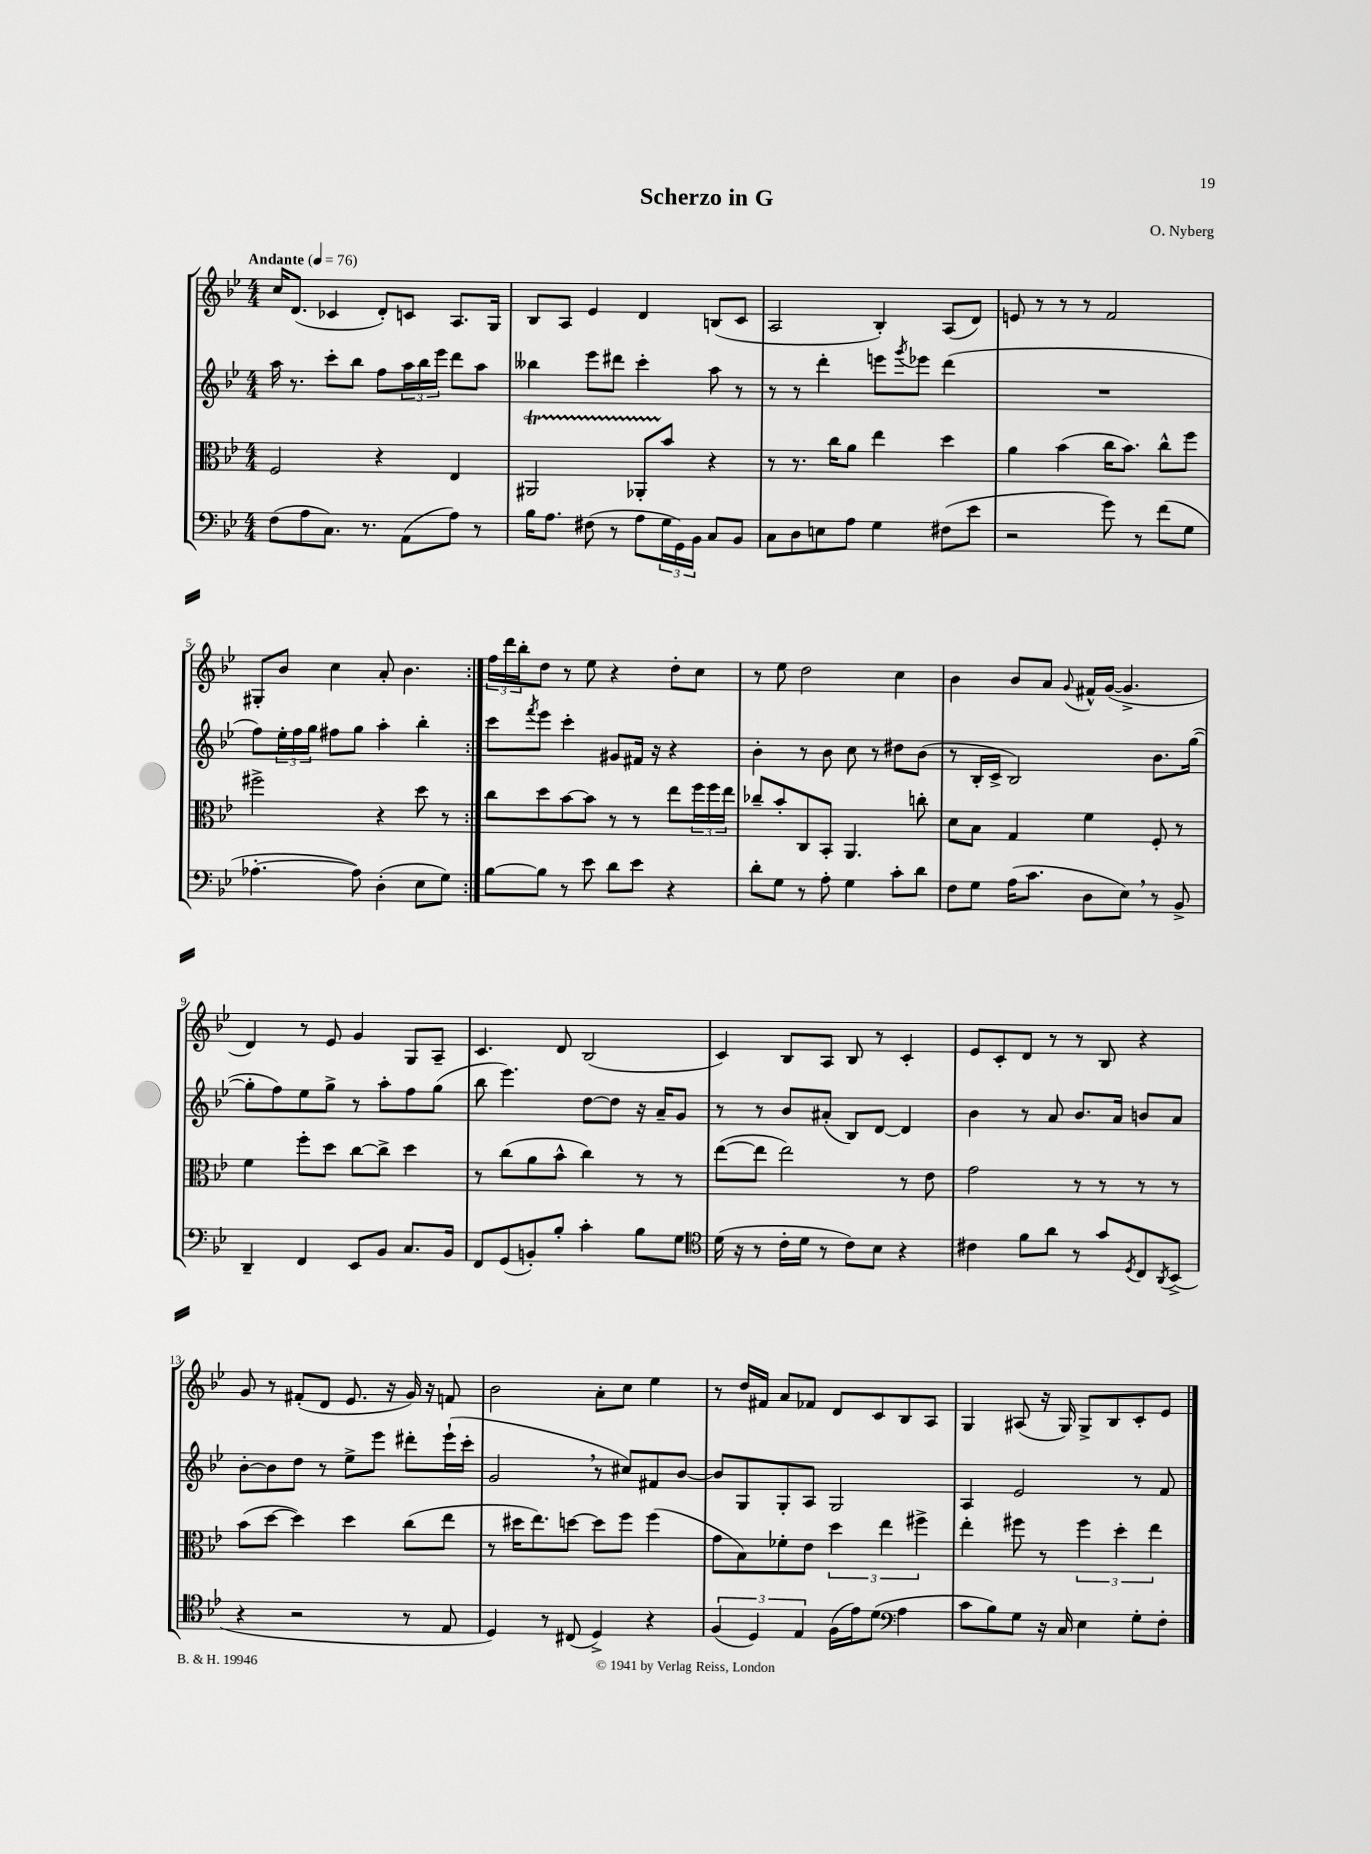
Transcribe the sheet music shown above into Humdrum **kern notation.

**kern	**kern	**kern	**kern
*staff4	*staff3	*staff2	*staff1
*clefF4	*clefC3	*clefG2	*clefG2
*k[b-e-]	*k[b-e-]	*k[b-e-]	*k[b-e-]
*M4/4	*M4/4	*M4/4	*M4/4
*MM76	*MM76	*MM76	*MM76
(8F\L	2F/	16aa\	16cc/LK
.	.	8.r	(8.d/J
8A\	.	.	.
8.C\J)	.	8ccc'\L	4c-/
.	.	8bb-\J	.
8.r	.	.	.
.	4r	8ff\L	8d'/L)
(8AA\L	.	24aa\L	8c/J
.	.	24bb-\	.
.	.	24eee-\JJ	.
8A\J)	4E-/	8ddd\L	8.A/L
8r	.	8aa\J	.
.	.	.	16G/Jk
=	=	=	=
16B-\LK	2AA#/	4bb--\	8B-/L
8.A\J	.	.	.
.	.	.	8A/J
(8F#\	.	8eee-\L	4e-/
8r	.	8ddd#\J	.
8A\L	8AA-'/L	4ccc'\	4d/
24G\L	8b-/J	.	.
24GG\)	.	.	.
24BB-\JJ	.	.	.
8C/L	4r	8aa\	(8B/L
8BB-/J	.	8r	8c/J
=	=	=	=
8C\L	8r	8r	2A/
8D\	8.r	8r	.
8E\	.	4ddd'\	.
.	16cc\LK	.	.
8A\J	8a\J	.	.
4G\	4ee-\	8eee\L	4B-'/)
.	.	8qggg/	.
.	.	8eee-\J	.
(8F#\L	4dd\	(4ddd\	(8A/L
8e-\J	.	.	8d/J)
=	=	=	=
2r	4a\	1r	8e/
.	.	.	8r
.	(4b-\	.	8r
.	.	.	8r
8g\)	16cc\LK	.	2f/
.	8.b-\J)	.	.
8r	.	.	.
(8f\L	8cc^^\L	.	.
8G\J	8ff\J	.	.
=	=	=	=
[4.A-'\	2ff#^\	8ff\L)	8G#'/L
.	.	24ee-'\L	8b-/J
.	.	24ff\	.
.	.	24gg\JJ	.
.	.	8ff#\L	4cc\
8A-\])	.	8gg\J	.
(4D'\	4r	4aa'\	8a'/
.	.	.	4.b-\
8E-\L	8dd\	4bb-'\	.
8G\J)	8r	.	.
=:|!	=:|!	=:|!	=:|!
[8B-\L	8cc\L	8ccc\L	24ff\LL
.	.	.	24ddd\
.	.	.	24bb-'\J
.	.	8qfff/	.
8B-\]J	8dd\	8eee-\J	8dd\J
8r	[8b-\	4ccc'\	8r
8e-\	8b-\]J	.	8ee-\
8d\L	8r	8g#/L	4r
8e-\J	8r	16f#/Jk	.
.	.	16r	.
4r	8ee-\L	4r	8dd'\L
.	24ff\L	.	8cc\J
.	24ff\	.	.
.	24ee-\JJ	.	.
=	=	=	=
8d'\L	8cc-~/L	4b-'\	8r
8G\J	8b-'/	.	8ee-\
8r	8C/	8r	2dd\
8A'\	8BB-'/J	8b-\	.
4G\	4.AA/	8cc\	.
.	.	8r	.
8c'\L	.	8dd#\L	4cc\
8d\J	8cc'\	(8b-\J	.
=	=	=	=
8F\L	8d\L	8r	4b-\
8G\J	8B-\J	16B-'/LL	.
.	.	16c^/JJ	.
(16A\LK	4G/	2B-/)	8b-/L
8.c\J	.	.	.
.	.	.	8a/J
.	.	.	8qqg/
8D\L	4f\	.	16f#^^/LL
.	.	.	([16g/JJ
8E-\J)	.	.	4.g^/]
8r	8F'/	8.b-\L	.
8BB-^/	8r	.	.
.	.	([16gg\Jk	.
=	=	=	=
4DD~/	4f\	8gg'\]L	4d/)
.	.	8ff\)	.
4FF/	8ff'\L	8ee-\	8r
.	8dd\J	8gg^\J	8e-/
8EE-/L	[8cc\L	8r	4g/
8BB-/J	8cc^\]J	8aa'\L	.
8.C/L	4dd\	8ff\	8G/L
.	.	(8gg\J	8A~/J
16BB-/Jk	.	.	.
=	=	=	=
8FF/L	8r	8bb-\	4.c/
(8GG/	(8cc\L	4.eee-\)	.
8BB'/)	8a\	.	.
8B-'/J	8b-^^\J	.	8d/
4c'\	4cc\)	[8dd\L	(2B-/
.	.	8dd\]J	.
8B-\L	8r	16r	.
.	.	16a~/LK	.
8G\J	8r	8g/J	.
=	=	=	=
*clefC4	*	*	*
(16d\	([8ee-\L	8r	4c/)
16r	.	.	.
8r	8ee-\]J	8r	.
16c'\LL	2ee-\)	8b-/L	8B-/L
16d\JJ	.	.	.
8r	.	(8a#'/J	8A/J
8c\L)	.	8B-/L)	8B-/
8B-\J	.	[8d/J	8r
4r	8r	4d/]	4c'/
.	8e-\	.	.
=	=	=	=
4c#\	2g\	4b-\	8e-/L
.	.	.	8c'/
8f\L	.	8r	8d/J
8a\J	.	8a/	8r
8r	8r	8.b-/L	8r
8g/L	8r	.	8B-/
.	.	16a/Jk	.
8qD/	.	.	.
8C/	8r	8b/L	4r
8qAA/	.	.	.
(8BB-^/J	8r	8a/J	.
=	=	=	=
4r	(8b-\L	[8b-'\L	8g/
.	[8dd\J	8b-\]	8r
2r	4dd\])	8dd\J	(8f#'/L
.	.	8r	8d/J
.	4dd\	8ee-^\L	8.e-/
.	.	8eee-\J	.
.	.	.	16r
8r	(8cc\L	8ddd#'\L	16g/)
.	.	.	16r
8E-/	8ee-\J	(16eee-`\L	8f/
.	.	16ccc'\JJ	.
=	=	=	=
4D/)	8r	2g/	2b-\
.	16dd#\LK	.	.
.	8.ee-\)	.	.
8r	.	.	.
(8C#/	[8dd\J	.	.
4D^/)	8dd\]L	8r	8a'\L
.	8ff\J	8cc#/L)	8cc\J
4r	(4ff\	8f#/	4ee-\
.	.	[8b-/J	.
=	=	=	=
(6F/	8g\L	8b-/]L	8r
.	8B-\)	8G/	16dd/LL
6D/)	.	.	.
.	.	.	16f#/JJ
.	8f-'\	8G'/	8a/L
6E-/	.	.	.
.	8e-\J	8A/J	8f-/J
(16F\LL	6dd\	2G/	8d/L
16e-\J)	.	.	.
(8d\J	.	.	8c/
.	6ee-\	.	.
*clefF4	*	*	*
4A\	.	.	8B-/
.	6ff#^\	.	.
.	.	.	8A/J
=	=	=	=
8c\L	4ee-'\	4A/	4G/
8B-\)	.	.	.
8G\J	8ff#\	2e-/	(8A#/
16r	8r	.	16r
16C/	.	.	16G/)
4E-\	6ff#\	.	8G^/L
.	.	.	8B-/
.	6dd'\	.	.
8G'\L	.	8r	8c'/
.	6ee-\	.	.
8F'\J	.	8f/	8e-/J
==	==	==	==
*-	*-	*-	*-
